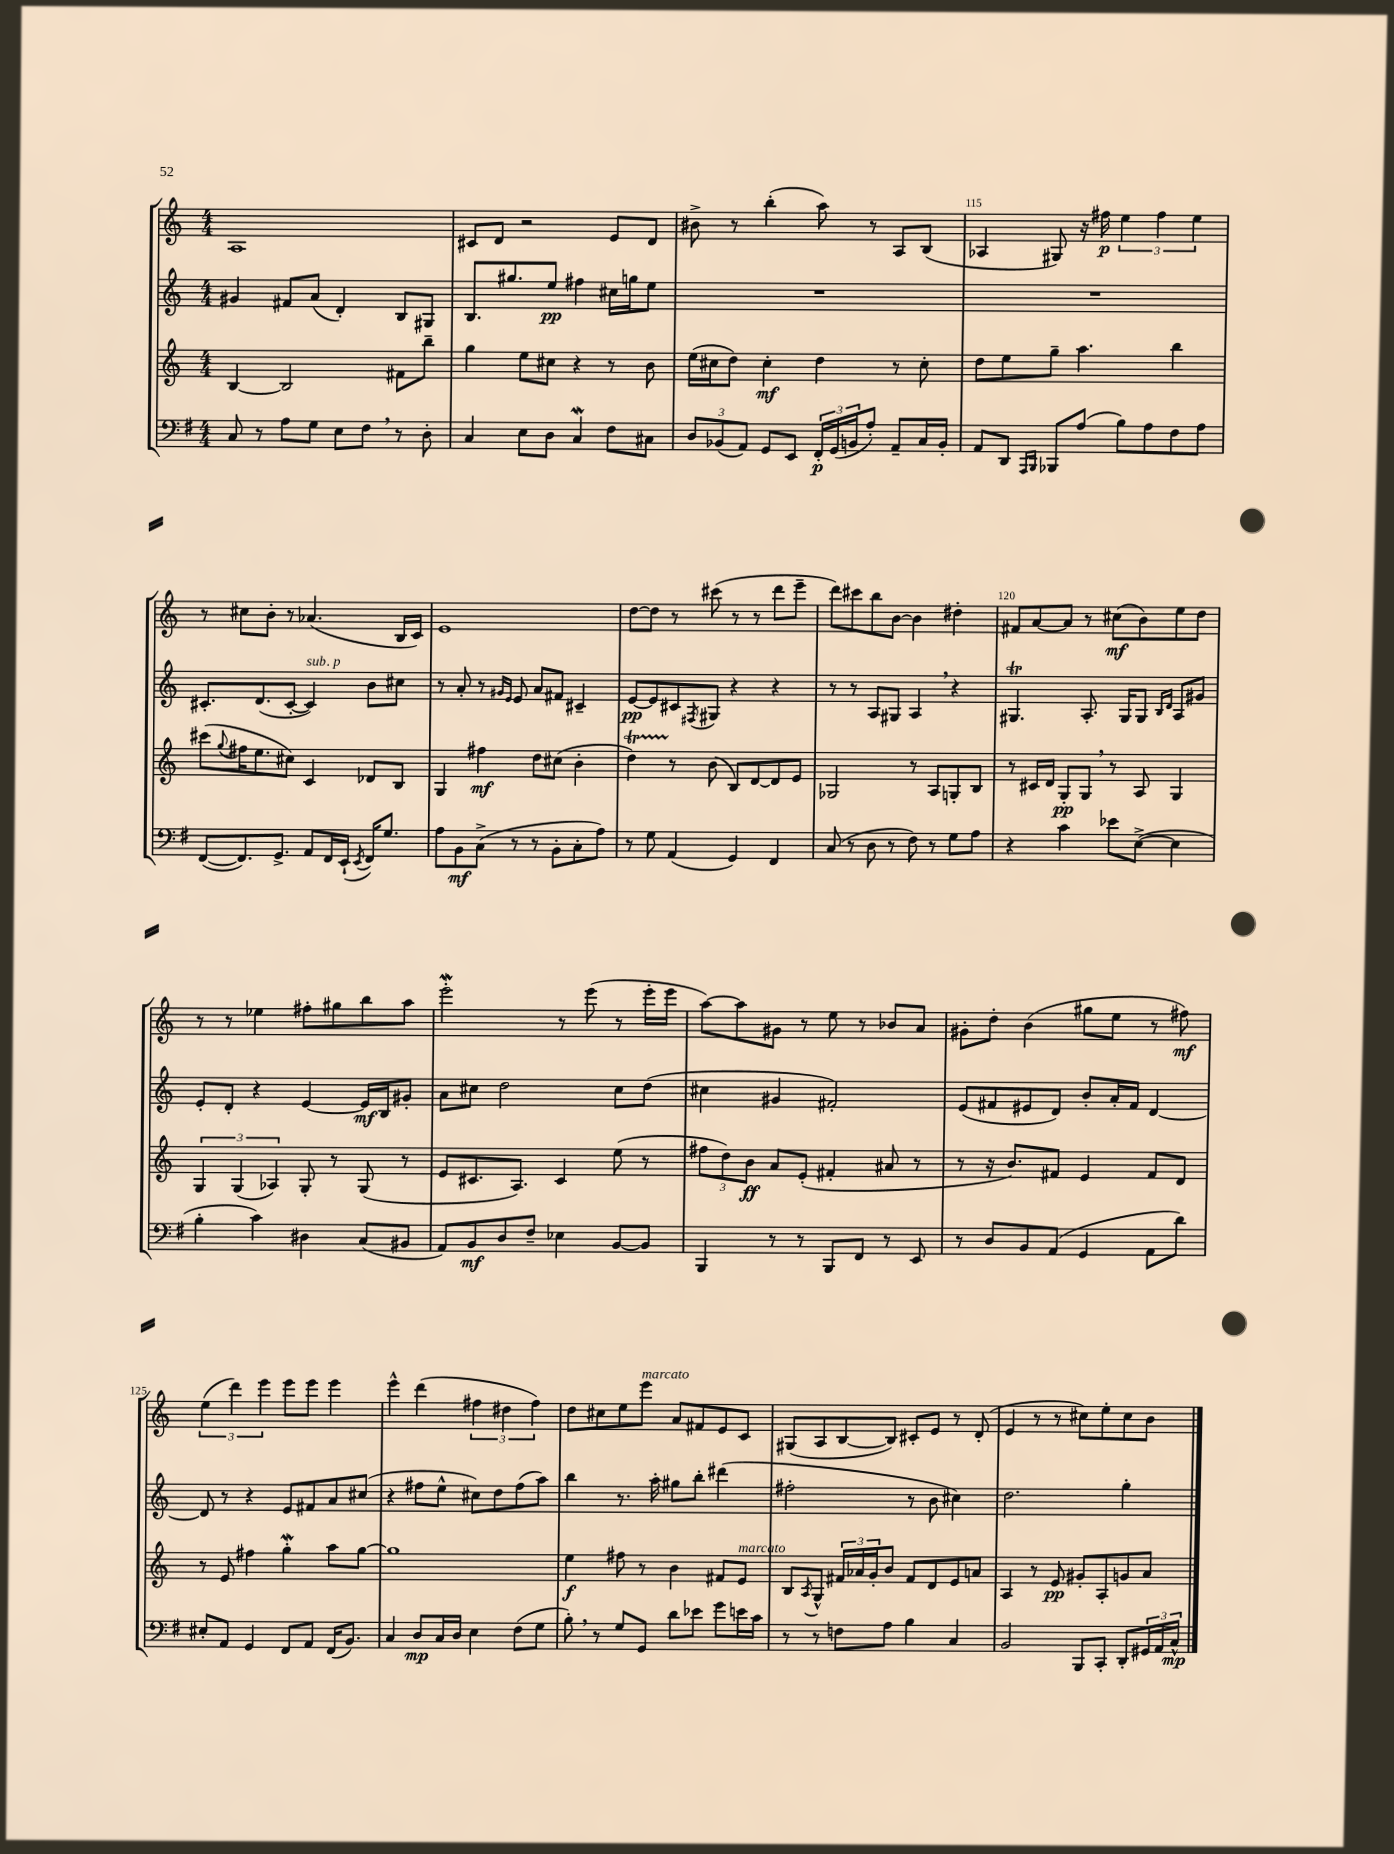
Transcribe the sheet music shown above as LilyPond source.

<<
\new StaffGroup <<
\new Staff = "s0" {
    \clef treble \key c \major \numericTimeSignature \time 4/4
    a1 |
    cis'8 d'8 r2 e'8 d'8 |
    bis'8-> r8 b''4-.( a''8) r8 a8 b8( |
    aes4 gis8) r16 fis''16\p \tuplet 3/2 { e''4 fis''4 e''4 } |
    r8 cis''8 b'8-. r8 aes'4.( b16 c'16) |
    e'1 |
    d''8~ d''8 r8 cis'''8( r8 r8 d'''8 e'''8-- |
    d'''8) cis'''8 b''8 b'8~ b'4 dis''4-. |
    fis'8 a'8~ a'8 r8 cis''8\mf( b'8) e''8 d''8 |
    r8 r8 ees''4 fis''8-. gis''8 b''8 a''8 |
    e'''2-.\mordent r8 e'''8( r8 e'''16-. e'''16 |
    a''8~) a''8 gis'8 r8 e''8 r8 bes'8 a'8 |
    gis'8-. d''8-. b'4( gis''8 e''8 r8 fis''8\mf) |
    \tuplet 3/2 { e''4( d'''4) e'''4 } e'''8 e'''8 e'''4 |
    e'''4-^ d'''4( \tuplet 3/2 { fis''4 dis''4 fis''4) } |
    d''8 cis''8 e''8 e'''8^\markup { \italic "marcato" } a'8 fis'8 e'8 c'8 |
    gis8( a8 b8~ b8) cis'8-. e'8 r8 d'8-.( |
    e'4 r8 r8 cis''8) e''8-. cis''8 b'8 \bar "|." |
}
\new Staff = "s1" {
    \clef treble \key c \major \numericTimeSignature \time 4/4
    gis'4 fis'8 a'8( d'4-.) b8 gis8 |
    b8. gis''8. e''8\pp fis''4 cis''16 g''16 e''8 |
    R1 |
    R1 |
    cis'8.-. d'8.( cis'8~-. cis'4^\markup { \italic "sub. p" }) b'8 cis''8 |
    r8 a'8-. r8 \grace { gis'16 e'16 } e'8 a'8 fis'8 cis'4-- |
    e'8~\pp e'8 cis'8 \acciaccatura { fis8 } gis8 r4 r4 |
    r8 r8 a8 gis8 a4 \breathe r4 |
    gis4.\trill a8.-. gis16 gis8 \grace { b16 d'16 } a8 gis'8 |
    e'8-. d'8-. r4 e'4~ e'16\mf b16 gis'8-. |
    a'8 cis''8 d''2 cis''8 d''8( |
    cis''4 gis'4 fis'2-.) |
    e'8( fis'8 eis'8 d'8) b'8-. a'16-. fis'16 d'4~ |
    d'8 r8 r4 e'8 fis'8 a'8 cis''8( |
    r4 fis''8 e''8-^ cis''8) d''8 fis''8( a''8) |
    b''4 r8. a''16-. gis''8 b''8-. dis'''4( |
    fis''2-. r8 b'8 cis''4) |
    d''2. g''4-. \bar "|." |
}
\new Staff = "s2" {
    \clef treble \key c \major \numericTimeSignature \time 4/4
    b4~ b2 fis'8 b''8-- |
    g''4 e''8 cis''8 r4 r8 b'8 |
    e''16( cis''16 d''8) cis''4-.\mf d''4 r8 cis''8-. |
    d''8 e''8 g''8-- a''4. b''4 |
    cis'''8( \appoggiatura { g''8 } fis''16 e''8. cis''8) c'4 des'8 b8 |
    g4 fis''4\mf d''8 cis''8( b'4-. |
    d''4\startTrillSpan) r8\stopTrillSpan b'8( b8) d'8~ d'8 e'8 |
    ges2 r8 a8 g8-. b8 |
    r8 cis'16 d'16 g8-.\pp g8 \breathe r8 a8 g4 |
    \tuplet 3/2 { g4 g4( aes4) } g8-. r8 g8( r8 |
    e'8 cis'8. a8.) cis'4 e''8( r8 |
    \tuplet 3/2 { fis''8 d''8) b'8\ff } a'8 e'8-.( fis'4-. ais'8 r8 |
    r8 r16 b'8.) fis'8 e'4 fis'8 d'8 |
    r8 e'8 fis''4 g''4-.\mordent a''8 g''8~ |
    g''1 |
    e''4\f fis''8 r8 b'4 fis'8 e'8^\markup { \italic "marcato" } |
    b8 \acciaccatura { a8 } g8-^ \tuplet 3/2 { fis'16 aes'16 g'16-. } b'8 fis'8 d'8 e'8 a'8 |
    a4 r8 e'8\pp gis'8-. a8-. g'8 a'8 \bar "|." |
}
\new Staff = "s3" {
    \clef bass \key g \major \numericTimeSignature \time 4/4
    c8 r8 a8 g8 e8 fis8 \breathe r8 d8-. |
    c4 e8 d8 c4\mordent fis8 cis8 |
    \tuplet 3/2 { d8 bes,8( a,8) } g,8 e,8 \tuplet 3/2 { fis,16-.\p g,16( b,16 } a8-.) a,8-- c16 b,16-. |
    a,8 d,8 \grace { a,,16 b,,16 } bes,,8 a8( b8) a8 fis8 a8 |
    fis,8~( fis,8.) g,8.-> a,8 fis,16 e,16-!( \acciaccatura { e,8 } fis,16) g8. |
    a8 b,8\mf c8->( r8 r8 b,8-. c8-. a8) |
    r8 g8 a,4( g,4) fis,4 |
    c8( r8 d8 r8 fis8) r8 g8 a8 |
    r4 c'4 ees'8 e8~->( e4 |
    b4-. c'4) dis4 c8( bis,8 |
    a,8) b,8\mf d8 fis8-- ees4 b,8~ b,8 |
    b,,4 r8 r8 b,,8 fis,8 r8 e,8 |
    r8 d8 b,8 a,8( g,4 a,8 d'8) |
    eis8-. a,8 g,4 fis,8 a,8 fis,16( b,8.) |
    c4 d8\mp c16 d16 e4 fis8( g8 |
    b8-.) \breathe r8 g8 g,8 d'8 ees'8 g'8 e'16 c'16 |
    r8 r8 f8 a8 b4 c4 |
    b,2 b,,8 c,8-. d,8-. \tuplet 3/2 { gis,16 a,16 c16-^\mp } \bar "|." |
}
>>
>>
\layout { \context { \Score currentBarNumber = #112 \override BarNumber.break-visibility = ##(#f #t #t) barNumberVisibility = #(every-nth-bar-number-visible 5) } }
